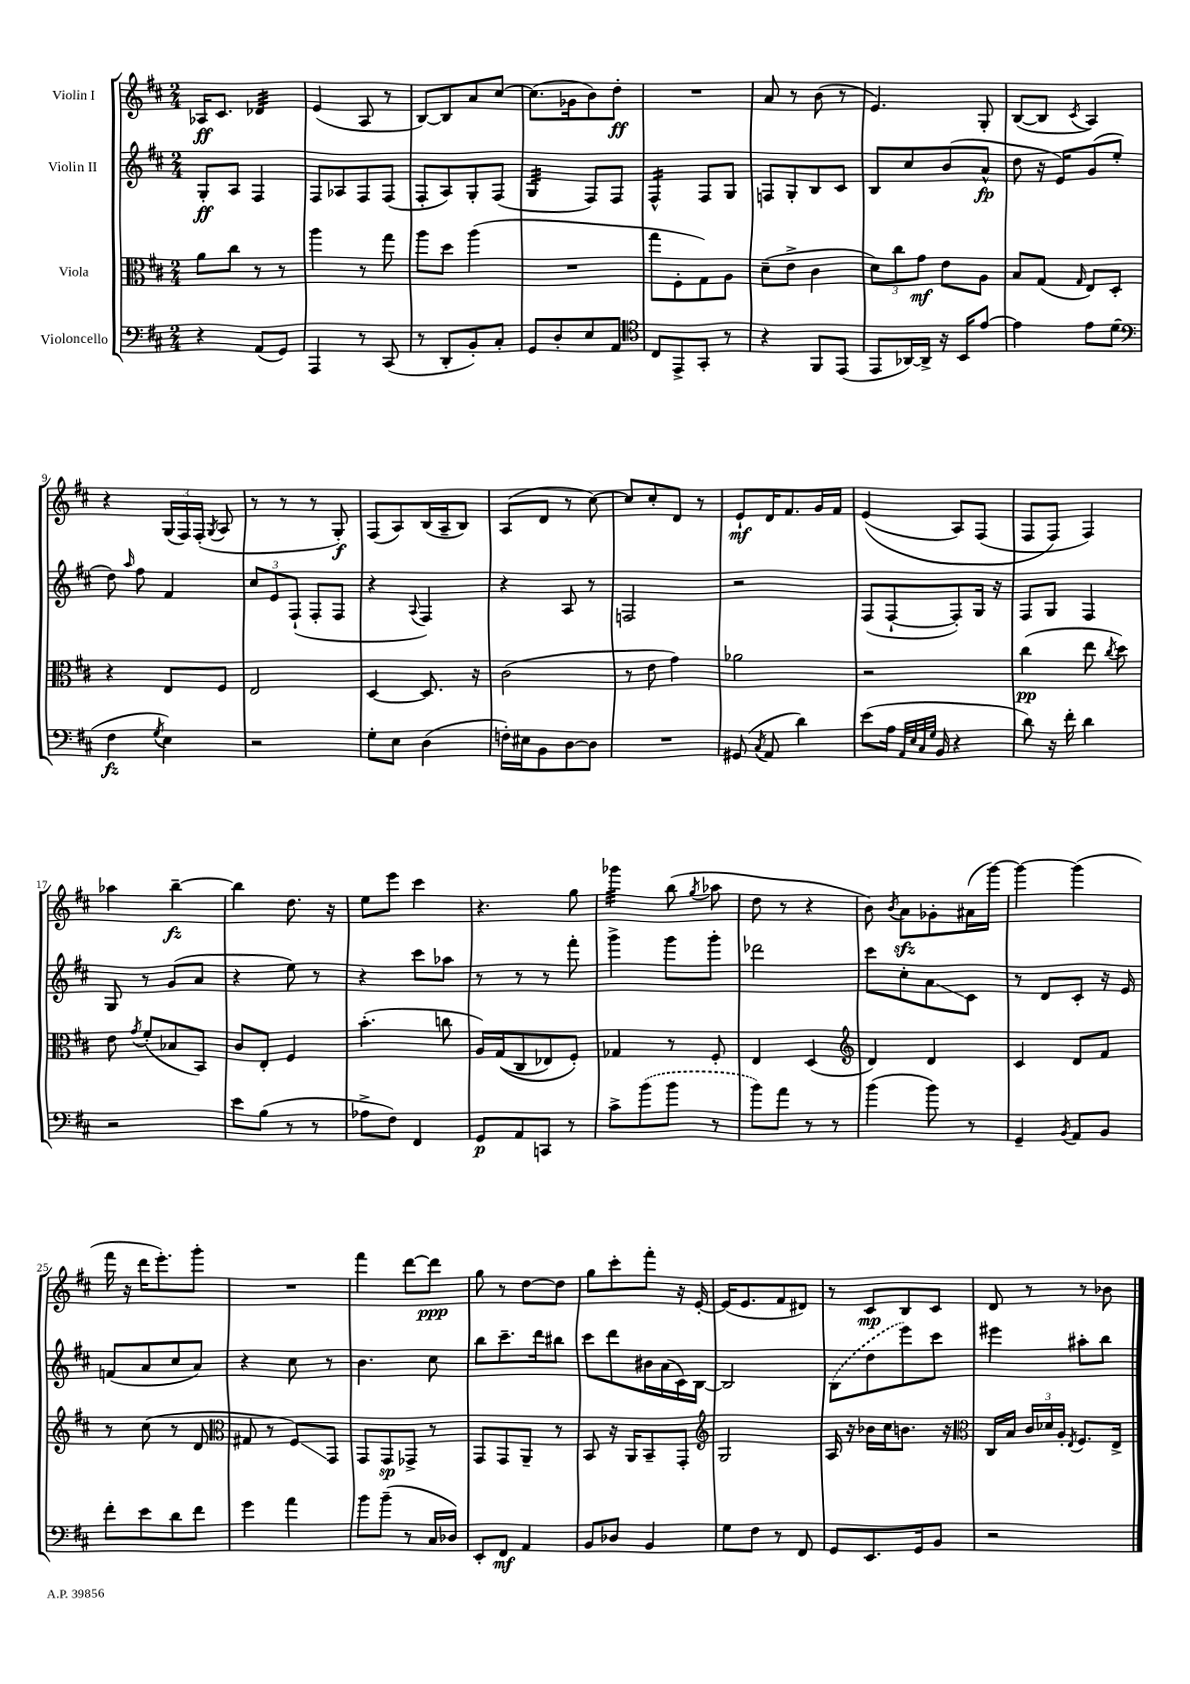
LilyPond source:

<<
\new StaffGroup <<
\new Staff = "s0" \with { instrumentName = "Violin I" } {
    \clef treble \key d \major \numericTimeSignature \time 2/4
    \autoBeamOff aes16[\ff cis'8.] des'4:32 |
    e'4( a8 r8 |
    b8[~) b8 a'8 cis''8]~ |
    cis''8.[( ges'16 b'8) d''8]-.\ff |
    R2 |
    a'8 r8 b'8( r8 |
    e'4.) g8-. |
    b8[~( b8] \acciaccatura { cis'8 } a4) |
    r4 \tuplet 3/2 { g16[( fis16) fis16]-.( } \acciaccatura { g8 } a8 |
    r8 r8 r8 g8-.\f) |
    fis8[( a8) b16( a16-- b8]) |
    a8[( d'8] r8 cis''8~) |
    cis''8[ cis''8-. d'8] r8 |
    e'8[-!\mf d'16 fis'8. g'16 fis'16] |
    e'4(\( a8[) fis8]( |
    fis8[ fis8]\) fis4) |
    aes''4 b''4~--\fz |
    b''4 d''8. r16 |
    e''8[ e'''8] cis'''4 |
    r4. g''8 |
    ges'''4:32 b''8( \acciaccatura { g''8 } aes''8 |
    d''8 r8 r4 |
    b'8) \acciaccatura { b'8 } a'8[\sfz ges'8-. ais'16( g'''16]~) |
    g'''4~ g'''4( |
    fis'''16 r16 d'''16[ e'''8.-.) g'''8]-. |
    R2 |
    fis'''4 d'''8[~ d'''8]\ppp |
    g''8 r8 d''8[~ d''8] |
    g''8[ cis'''8-. fis'''8]-. r16 e'16~-. |
    e'16[( e'8. fis'8 dis'8]) |
    r8 cis'8[\mp b8 cis'8] |
    d'8 r8 r8 bes'8 \bar "|." |
}
\new Staff = "s1" \with { instrumentName = "Violin II" } {
    \clef treble \key d \major \numericTimeSignature \time 2/4
    \autoBeamOff g8[-.\ff a8] fis4 |
    fis8[ aes8 fis8 fis8]( |
    fis8[-. a8) g8-. fis8]( |
    g4:32 fis8[) fis8] |
    fis4:16-^ fis8[ g8] |
    f8[ g8-. b8 cis'8] |
    b8[ cis''8 b'8( a'8]-^\fp |
    d''8 r16 e'16[) g'8( e''8]-. |
    d''8) \grace { a''16 } fis''8 fis'4 |
    \tuplet 3/2 { cis''8[ e'8 fis8]-!( } fis8[-. fis8] |
    r4 \appoggiatura { a8 } fis4) |
    r4 a8 r8 |
    f2 |
    r2 |
    fis8[( fis8~-! fis8-.) g16] r16 |
    fis8[ g8] fis4 |
    g8 r8 g'8[( a'8] |
    r4 e''8) r8 |
    r4 cis'''8[ aes''8] |
    r8 r8 r8 fis'''8-. |
    g'''4-> g'''8[ g'''8]-. |
    des'''2 |
    cis'''8[ cis''8-. a'8\glissando cis'8] |
    r8 d'8[ cis'8]-. r16 e'16 |
    f'8[( a'8 cis''8 a'8]) |
    r4 cis''8 r8 |
    b'4. cis''8 |
    b''8[ cis'''8.-- d'''16 bis''8] |
    cis'''8[ d'''8 bis'16 a'16( cis'16) b16]~ |
    b2 |
    \once \slurDashed b8[( d''8 e'''8) cis'''8] |
    eis'''4 ais''8[-. b''8] \bar "|." |
}
\new Staff = "s2" \with { instrumentName = "Viola" } {
    \clef alto \key d \major \numericTimeSignature \time 2/4
    \autoBeamOff a'8[ cis''8] r8 r8 |
    a''4 r8 g''8 |
    a''8[ d''8] a''4( |
    R2 |
    g''8[ fis8-. g8) a8] |
    d'8[--( e'8]-> cis'4 |
    \tuplet 3/2 { d'8[) cis''8 g'8]\mf } e'8[ a8] |
    b8[ g8]( \grace { g16 } e8[) d8]-. |
    r4 e8[ fis8] |
    e2 |
    d4~ d8. r16 |
    cis'2( |
    r8 e'8 g'4) |
    aes'2 |
    r2 |
    cis''4\pp( e''8 \acciaccatura { cis''8 } d''8) |
    e'8 \acciaccatura { g'8 } fis'8[-.( bes8 b,8]) |
    cis'8[ e8]-. fis4 |
    b'4.-.( c''8 |
    a16[) g16(\( cis8 ees8) fis8]-.\) |
    ges4 r8 fis8-. |
    e4 d4( |
    \clef treble d'4) d'4 |
    cis'4 d'8[ fis'8] |
    r8 cis''8( r8 d'8 |
    \clef alto gis8 r8 fis8[\glissando) g,8] |
    g,8[ g,8\sp ges,8]-> r8 |
    g,8[ g,8 a,8]-- r8 |
    b,8 r16 a,16[ b,8-- g,8]-. |
    \clef treble g2 |
    a16 r16 bes'16[ cis''16 b'8.] r16 |
    \clef alto cis16[ b16] \tuplet 3/2 { cis'16[ des'16 a16]-. } \acciaccatura { e8 } fis8.[ e16]-> \bar "|." |
}
\new Staff = "s3" \with { instrumentName = "Violoncello" } {
    \clef bass \key d \major \numericTimeSignature \time 2/4
    \autoBeamOff r4 a,8[( g,8]) |
    a,,4 r8 cis,8( |
    r8 d,8[-. b,8-.) cis8]-. |
    g,8[ d8-. e8 a,8] |
    \clef tenor cis8[ e,8-> g,8]-. r8 |
    r4 fis,8[ e,8]( |
    e,8[ aes,16~) aes,16]-> r16 b,16[ e'8]~ |
    e'4 e'8[ d'8]( |
    \clef bass fis4\fz \acciaccatura { g8 } e4) |
    r2 |
    g8[-. e8] d4( |
    f16[-.) eis16 b,8 d8~ d8] |
    R2 |
    gis,8( \acciaccatura { cis8 } a,8 d'4) |
    e'8[( a16] \grace { a,32[ e32 cis32 g32] } b,16 r4 |
    d'8) r16 fis'16-. d'4 |
    r2 |
    e'8[ b8]( r8 r8 |
    aes8[-> fis8]) fis,4 |
    g,8[\p a,8 c,8] r8 |
    cis'8[-> \once \slurDashed b'8( b'8] r8 |
    b'8[) a'8] r8 r8 |
    b'4( b'8) r8 |
    g,4-- \acciaccatura { b,8 } a,8[ b,8] |
    fis'8[-. e'8 d'8 fis'8] |
    g'4 a'4 |
    b'8[ b'8]--( r8 cis16[ des16]) |
    e,8[-. fis,8]\mf a,4 |
    b,8[ des8] b,4 |
    g8[ fis8] r8 fis,8 |
    g,8[ e,8. g,16 b,8] |
    r2 \bar "|." |
}
>>
>>
